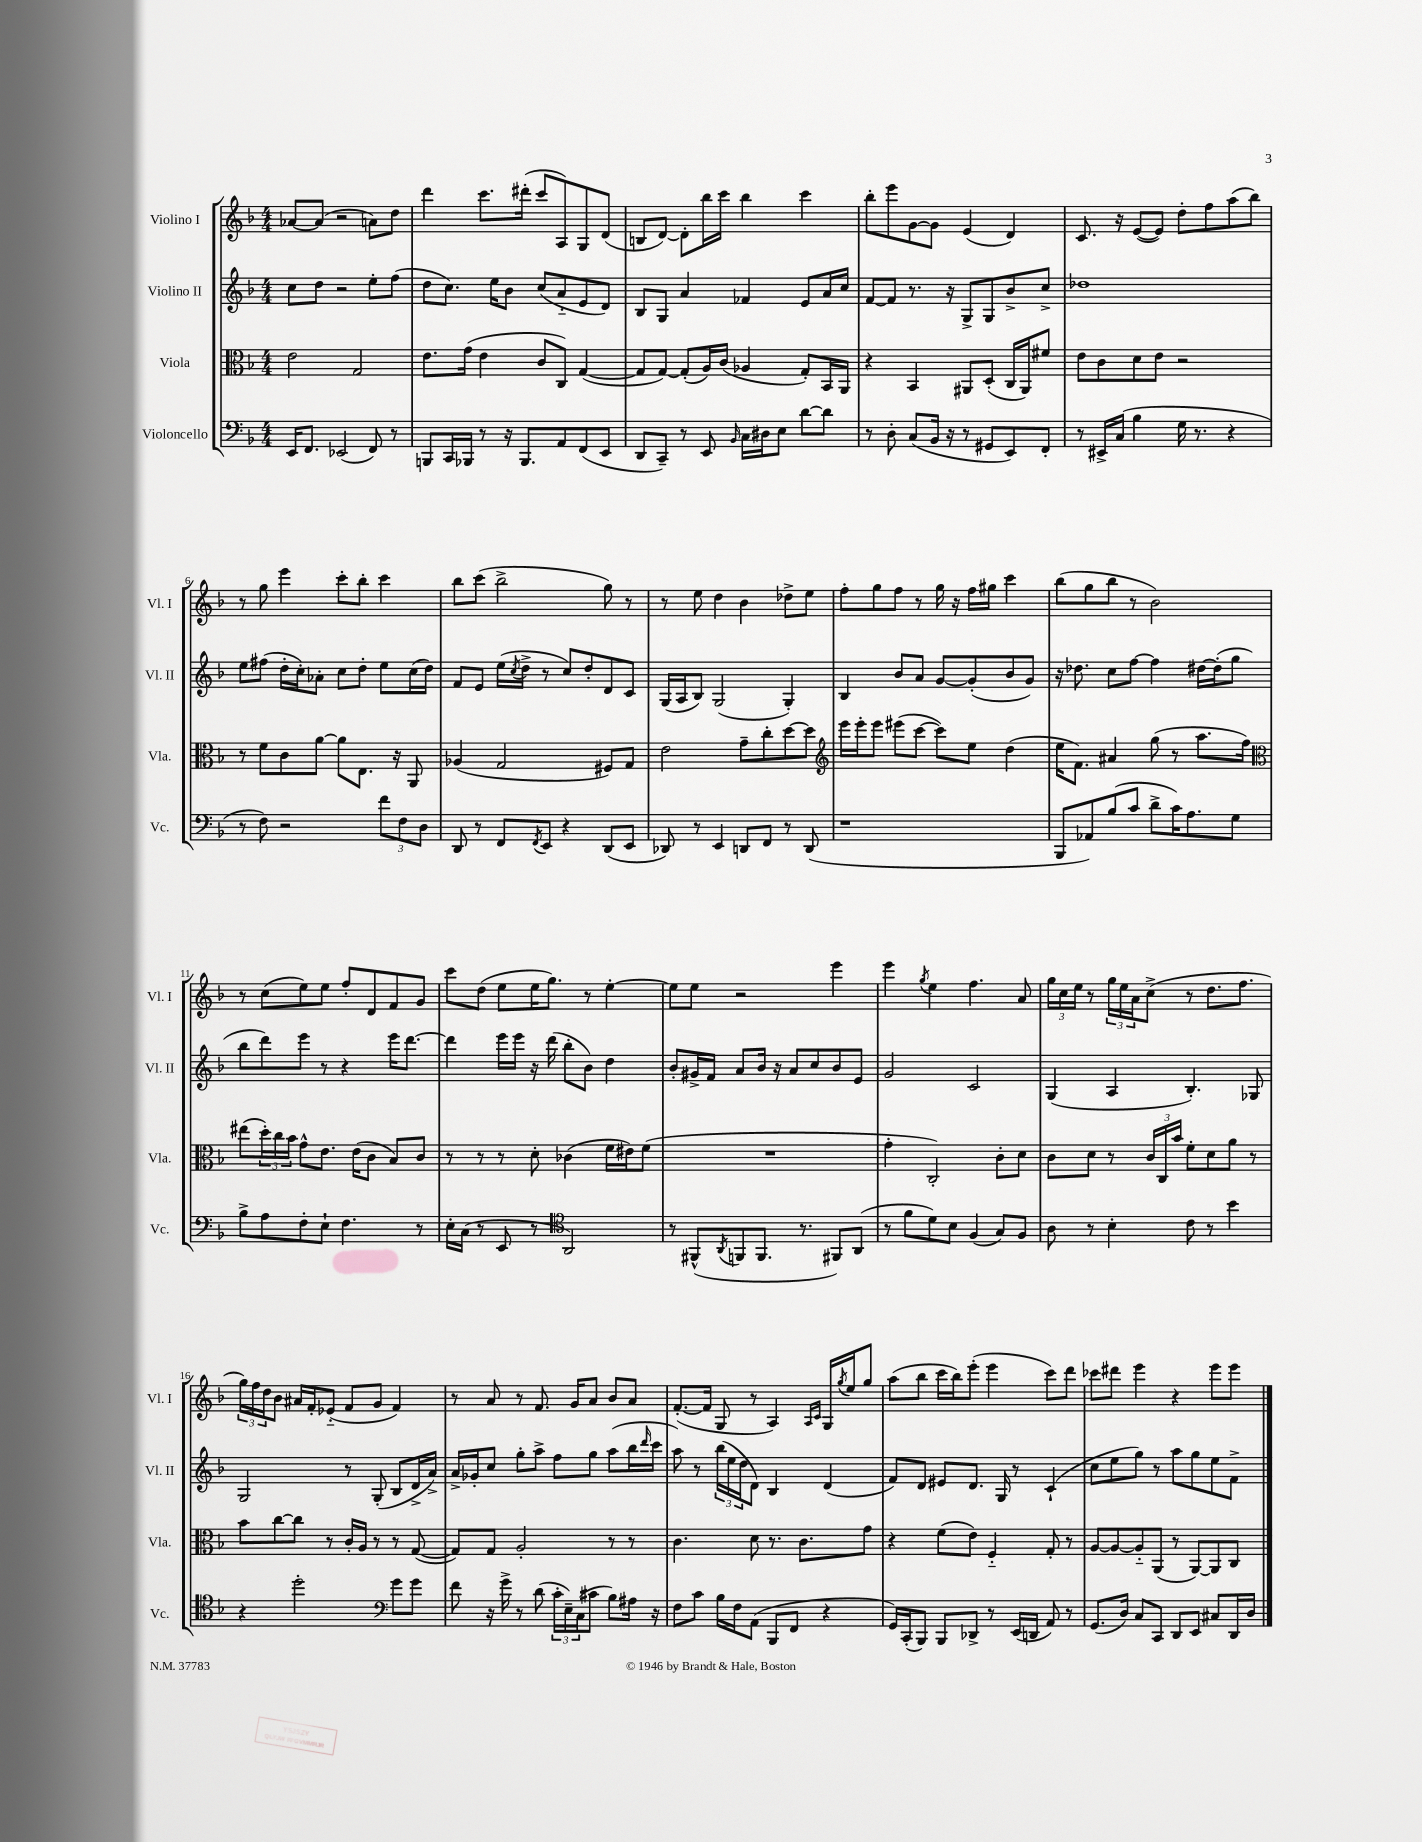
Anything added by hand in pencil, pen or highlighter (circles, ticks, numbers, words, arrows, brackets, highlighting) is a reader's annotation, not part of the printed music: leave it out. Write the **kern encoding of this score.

**kern	**kern	**kern	**kern
*part4	*part3	*part2	*part1
*staff4	*staff3	*staff2	*staff1
*I"Violoncello	*I"Viola	*I"Violino II	*I"Violino I
*I'Vc.	*I'Vla.	*I'Vl. II	*I'Vl. I
*clefF4	*clefC3	*clefG2	*clefG2
*k[b-]	*k[b-]	*k[b-]	*k[b-]
*M4/4	*M4/4	*M4/4	*M4/4
=1	=1	=1	=1
16EE/KL	2e\	8cc\L	[8a-X/L
8.FF/J	.	.	.
.	.	8dd\J	(8a-/J]
(2EE-X/	.	2r	2r
.	2G/	.	.
8FF/)	.	8ee'\L	8an\L)
8r	.	(8ff\J	8dd\J
=2	=2	=2	=2
8BBBn/L	8.e\L	8dd\L	4ddd\
16CC/L	.	8.cc\J)	.
16BBB-X/JJ	(16g\Jk	.	.
8r	4e\	.	8.ccc\L
.	.	16ee\KL	.
16r	.	8b-\J	.
8.BBB-/L	.	.	(16ddd#X'\Jk
.	8c/L	(8cc/L	8ccc/L
8AA/	8C/J)	8a/	8A/)
(8FF/	([4G/	8e/	8G/
8EE/J	.	8d/J)	(8d/J
=3	=3	=3	=3
8DD/L	8G/L]	8B-/L	8Bn/L
8CC~/J)	[8G/J)	8G/J	[8d/J)
8r	(8G'/L]	4a/	8d'\L]
8EE/	16A/L)	.	16bb-\L
.	(16c/JJ	.	16ccc\JJ
16qqBB-/	.	.	.
16C\LL	4A-X/	4f-X/	4bb-\
16D#X\J	.	.	.
8E\J	.	.	.
[8d\L	8G'/L)	8e/L	4ccc\
8d\J]	16BB-/L	16a/L	.
.	16AA/JJ	16cc/JJ	.
=4	=4	=4	=4
8r	4r	[8f/L	8bb-'\L
8D'\	.	8f/J]	8eee\
(8C/L	4BB-/	8.r	[8g\
16BB-/Jk	.	.	8g\J]
16r	.	16r	.
8r	8AA#X/L	8G^/L	(4e/
8GG#X/L	(8D'/J	8G/	.
8EE/)	16C/LL	8b-^/	4d/)
.	16AA#/J)	.	.
8FF'/J	8f#X/J	8cc^/J	.
=5	=5	=5	=5
8r	8e\L	1dd-X	8.c/
16EE#X^/LL	8c\	.	.
(16C/JJ	.	.	16r
4B-\	8d\	.	([8e/L
.	8e\J	.	8e/J])
16G\	2r	.	8dd'\L
8.r	.	.	.
.	.	.	8ff\
4r	.	.	(8aa\
.	.	.	8bb-\J)
!!LO:LB:g=z
=6	=6	=6	=6
8r	8r	8ee\L	8r
8F\)	8f\L	(8ff#X\J	8gg\
2r	8c\	16dd'\LL	4eee\
.	.	16cc'\J)	.
.	[8a\J	8a-X'\J	.
.	8a\L]	8cc\L	8ccc'\L
.	8.E\J	8dd'\J	8bb-'\J
12f\L	.	8ee\L	4ccc\
.	16r	.	.
12F\	.	.	.
.	8AA/	(16cc\L	.
12D\J	.	.	.
.	.	16dd\JJ)	.
=7	=7	=7	=7
8DD/	(4A-X/	8f/L	8bb-\L
8r	.	8e/J	(8ccc\J
8FF/L	2G/	(16ee\LL	2bb-^\
.	.	8qcc/	.
.	.	16dd^\JJ	.
8qFF/	.	.	.
8EE/J	.	8r	.
4r	.	8cc/L)	.
.	.	8dd'/	.
(8DD/L	8F#X/L)	8d/	8gg\)
8EE/J	8G/J	8c/J	8r
=8	=8	=8	=8
8DD-X/)	2e\	(16G/LL	8r
.	.	16A/J	.
8r	.	8B-/J)	8ee\
4EE/	.	(2G/	4dd\
8DDn/L	8g~\L	.	4b-\
8FF/J	8cc'\	.	.
8r	[8dd\	4G'/)	8dd-X^\L
(8DD/	8dd\J]	.	8ee\J
=9	=9	=9	=9
*	*clefG2	*	*
1r	16eee\LL	4B-/	8ff'\L
.	16eee'\J	.	.
.	8eee\J	.	8gg\
.	(8eee#X\L	8b-/L	8ff\J
.	[8ccc\J	8a/J	8r
.	8ccc\L])	[8g/L	16gg\
.	.	.	16r
.	8ee\J	(8g'/]	16ff\LL
.	.	.	16gg#X\JJ
.	(4dd\	8b-/	4ccc\
.	.	8g/J)	.
=10	=10	=10	=10
8BBB-/L	16ee\KL	16r	(8bb-\L
.	8.f\J)	8.dd-X\	.
8AA-X/)	.	.	8gg\
(8B-/	4a#X/	8cc\L	8bb-\J
8c/J	.	[8ff\J	8r
8d^\L	(8gg\	4ff\]	2b-\)
16c\K)	8r	.	.
8.A\	.	.	.
.	8.aa\L	[16dd#X\LL	.
.	.	(16dd#'\J]	.
8G\J	.	8gg\J	.
.	16ff\Jk)	.	.
!!LO:LB:g=z
=11	=11	=11	=11
*	*clefC3	*	*
8B-^\L	(8ee#X\L	8bb-\L	8r
8A\	24dd'\L)	8ddd\)	(8cc\L
.	24cc\	.	.
.	24b-\JJ	.	.
8F'\	8g^^\L	8eee\J	8ee\)
8E`\J	8.e\J	8r	8ee\J
4.F\	.	4r	8ff'/L
.	(16e\KL	.	.
.	8c\J	.	8d/
.	8B-/L)	16eee\KL	8f/
.	.	[8.ddd\J	.
8r	8c/J	.	8g/J
=12	=12	=12	=12
16E'\LL	8r	4ddd\]	8ccc\L
(16C\JJ	.	.	.
8r	8r	.	(8dd\J
8EE/	8r	16eee\LL	8ee\L
.	.	16eee\JJ	.
8r	8d'\	16r	16ee\K
.	.	(16ddd\	8.gg\J)
*clefC4	*	*	*
2AA/)	(4c-X\	8bb-'\L	.
.	.	8b-\J)	8r
.	16f\LL	4dd\	[4ee'\
.	16e#X\J)	.	.
.	(8f\J	.	.
=13	=13	=13	=13
8r	1r	8b-'/L	8ee\L]
(8FF#X^^/L	.	16g#X^/L	8ee\J
.	.	16f/JJ	.
8qAA/	.	.	.
8FFn/	.	8a/L	2r
8.FF/J	.	16b-/Jk	.
.	.	16r	.
.	.	8a/L	.
8.r	.	.	.
.	.	8cc/	.
8FF#X/L)	.	8b-/	4eee\
(8AA/J	.	8e/J	.
=14	=14	=14	=14
8r	4g'\	2g/	4eee\
8f\L	.	.	.
.	.	.	8qgg/
8d\)	2C'/)	.	4ee\
8B-\J	.	.	.
(4F/	.	2c/	4.ff\
8G/L)	8c'\L	.	.
8F/J	8d\J	.	8a/
=15	=15	=15	=15
8A\	8c\L	(4G/	24gg\LL
.	.	.	24cc\
.	.	.	24ee\JJ
8r	8d\J	.	8r
4B-'\	8r	4A/	24gg\LL
.	.	.	24ee\
.	.	.	24a\J
.	24c/LL	.	(8cc^\J
.	24C/	.	.
.	24b-/JJ	.	.
8c\	8f'\L	4.B-'/)	8r
8r	8d\	.	8.dd\L
4b-\	8a\J	.	.
.	.	.	8.ff\J
.	8r	8G-X/	.
!!LO:LB:g=z
=16	=16	=16	=16
4r	8b-\L	2G/	24gg\LL)
.	.	.	24ff\
.	.	.	24dd\J
.	[8cc\	.	8b-\J
2dd'\	8cc\J]	.	16a#X/LL
.	.	.	16f'/J
.	8r	.	(8e-X/J
.	16c'/LL	8r	8f/L
.	16A/JJ	.	.
.	8r	(8G'/	8g/J
*clefF4	*	*	*
8g\L	8r	8B-/L	4f/)
8g\J	([8G/	16d^/L	.
.	.	16a^/JJ)	.
=17	=17	=17	=17
8f\	8G/L])	16a^/LL	8r
.	.	16g-X'/J	.
16r	8G/J	8cc/J	8a/
16g^\	.	.	.
8r	2A'/	8gg'\L	8r
(8d\	.	8aa^\J	8.f/
24c'\LL	.	8ff\L	.
24E~\)	.	.	.
.	.	.	16g/KL
(24C\J	.	.	.
8c#X\J	.	8gg\J	8a/J
8B-\L)	8r	(8aa\L	8b-/L
16A#X\Jk	8r	16bb-\L	8a/J
.	.	16qqddd/	.
16r	.	16ccc\JJ	.
=18	=18	=18	=18
8F\L	4.c\	8aa\)	([8.f'/L
8c\J	.	8r	.
.	.	.	16f/Jk]
16B-\LL	.	(24bb-\LL	8G/
.	.	24ee\	.
16F\J	.	.	.
.	.	24dd\J	.
(8AA\J	8d\	8d\J)	8r
8BBB-/L	8.r	4B-/	4A/)
8FF/J	.	.	.
.	8.c\L	.	.
.	.	.	16qqA/LL
.	.	.	16qqc/JJ
4r	.	(4d/	16G/LL
.	.	.	8qgg/
.	.	.	16ee/J
.	8g\J	.	8gg/J
=19	=19	=19	=19
16GG/LL)	4r	8f/L)	(8aa\L
(16CC'/J	.	.	.
8BBB-/J)	.	8d/J	8bb-\J
8BBB-/L	(8f\L	8e#X/L	16ccc\LL
.	.	.	16bb-\J)
8DD-X^/J	8e\J)	8.d/J	(8eee'\J
8r	4F/	.	4eee\
.	.	16G/	.
(16EE/LL	.	8r	.
16DDn/JJ	.	.	.
8AA/)	8G'/	(4c`/	8ccc\L)
8r	8r	.	8ddd\J
=20	=20	=20	=20
(8.GG/L	[8A/L	8cc\L	8ccc-X\L
.	8A/_	8ee\	8ddd#X\J
16D/Jk)	.	.	.
8C/L	8A/]	8gg\J)	4eee\
8CC/J	(8AA/J	8r	.
8DD/L	8r	8aa\L	4r
8EE/J	[8AA/L)	8gg\	.
8C#X/L	8AA/]	8ee\	8eee\L
16DD/L	8C/J	8f^\J	8eee\J
16D/JJ	.	.	.
==	==	==	==
*-	*-	*-	*-
